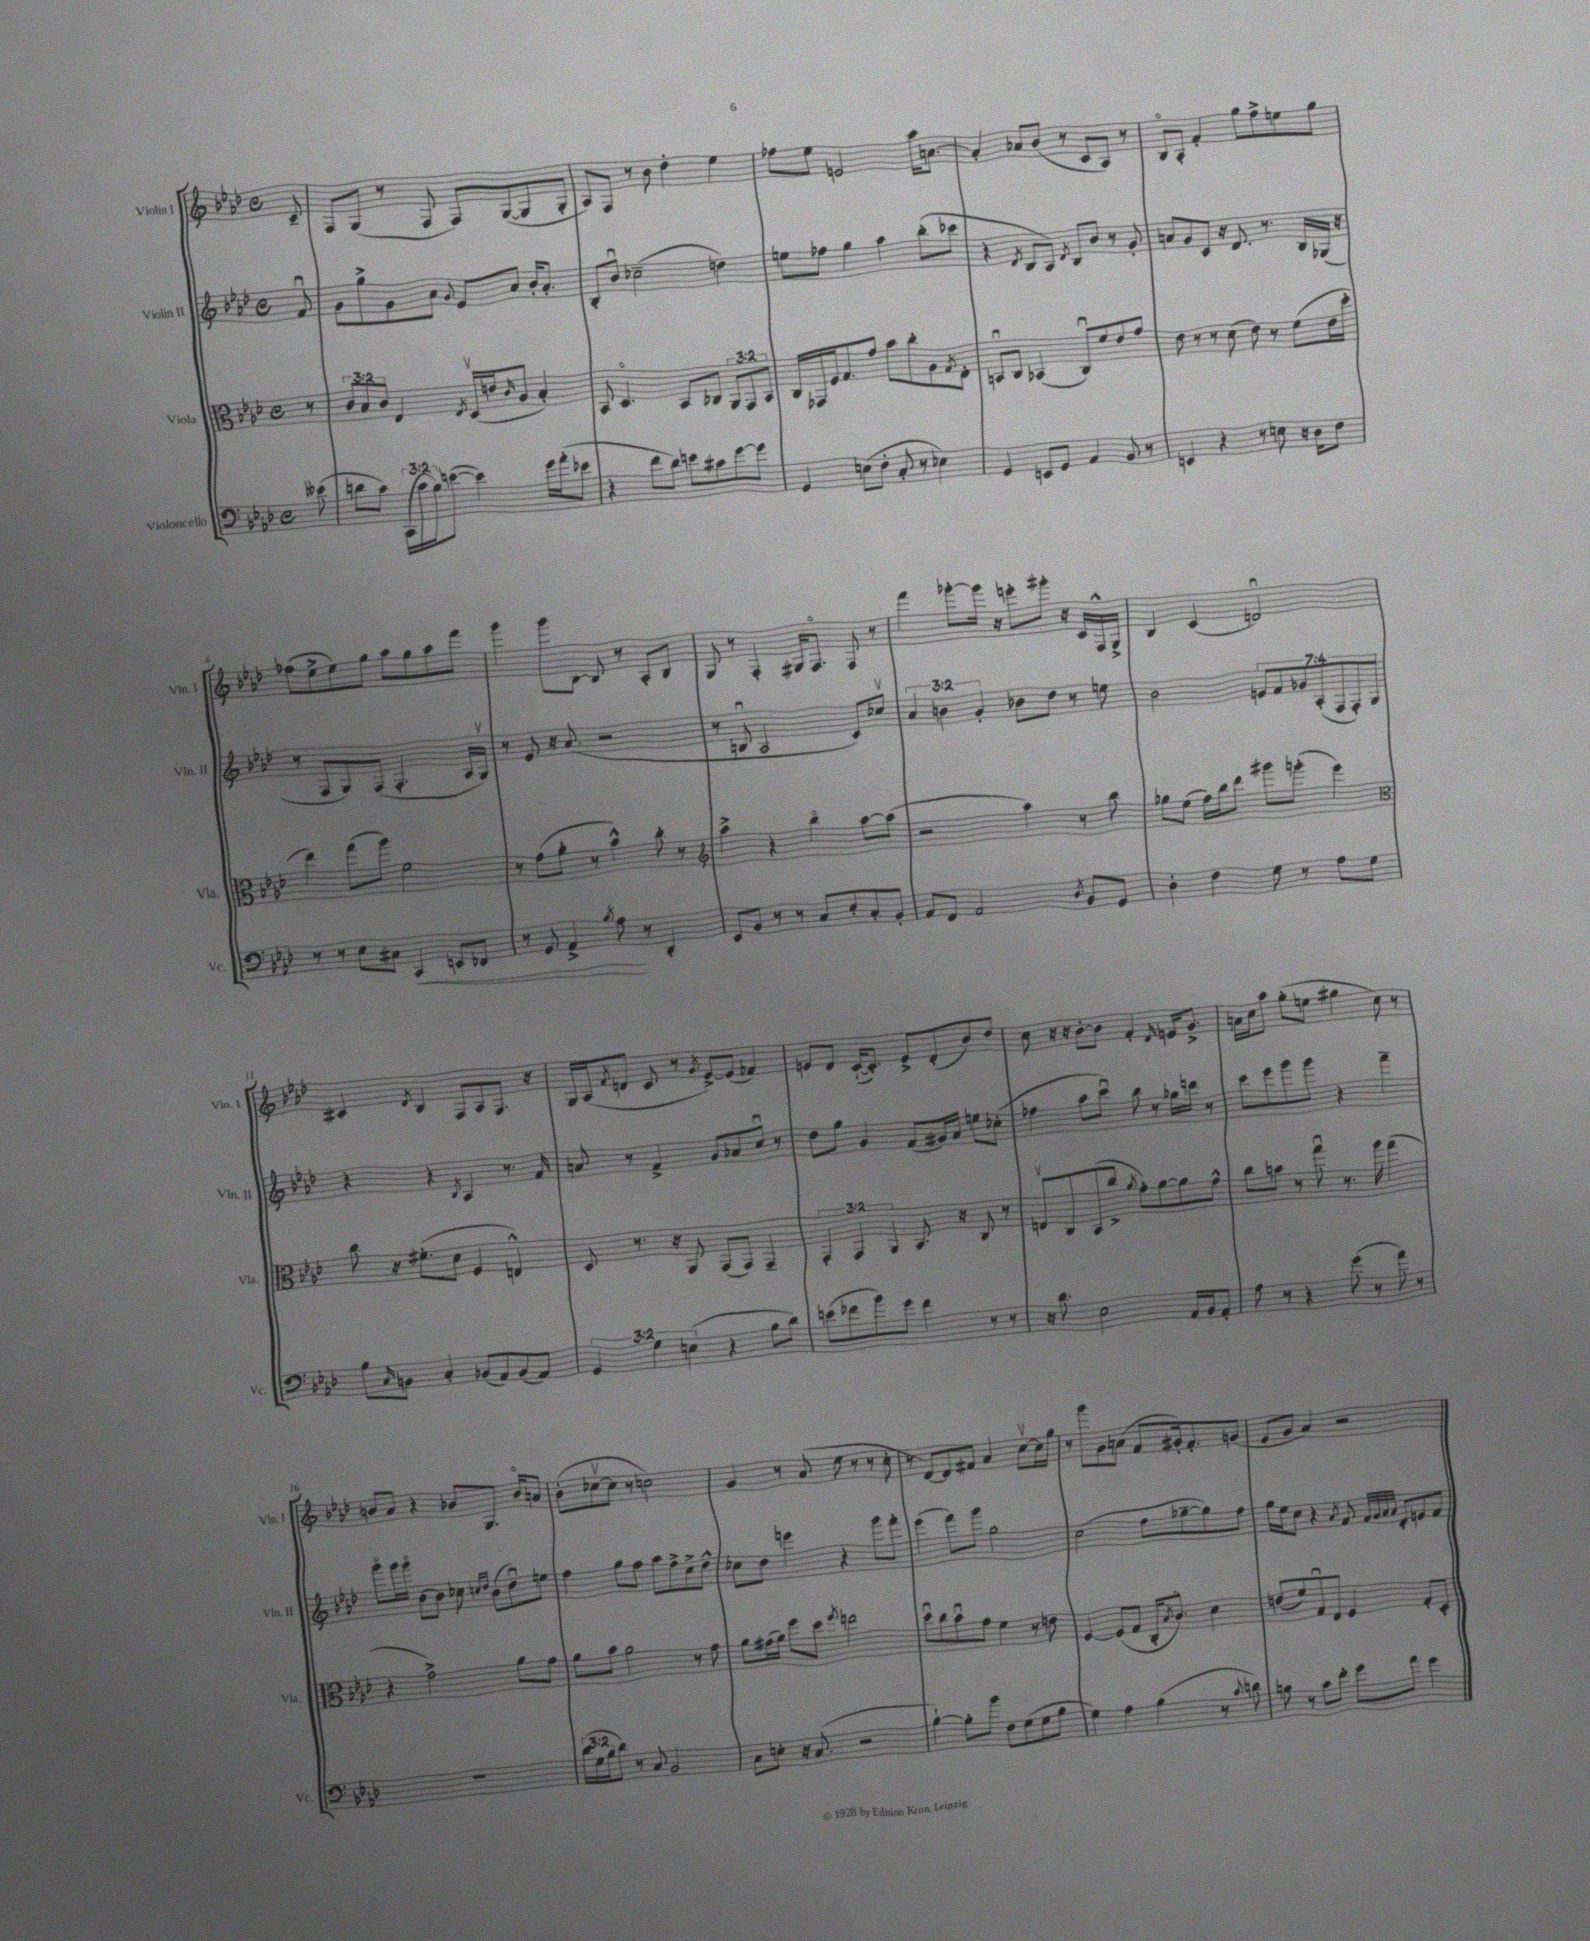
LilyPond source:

<<
\new StaffGroup <<
\new Staff = "s0" \with { instrumentName = "Violin I" shortInstrumentName = "Vln. I" } {
    \clef treble \key aes \major \defaultTimeSignature \time 4/4 \partial 8
    c'8-- |
    f8 g8( r8 f8 f8) g8~( g8 g8-. |
    aes8) f8 r8 bes'8 des''4-. ees''4 |
    fes''8 ees''8 e'2 aes''16 a'8.~ |
    a'4-. aes'8 bes'8( r8 c'8 aes8) r8 |
    bes8\flageolet aes8-. f'4-. g''8 f''8-> e''8 g''8 |
    fes''8( ees''8-> ees''8) g''8 aes''8 g''8 aes''8 f'''8 |
    g'''4 g'''8 bes8~ bes8 r8 aes8-. bes8 |
    g8 r8 f4-. gis16 f8.\flageolet f8 r8 |
    f'''4 ges'''8~-. ges'''16 r16 e'''8-. gis'''8-. r16 c'16 f16-^ g16-> |
    bes4 c'4( d'2\downbow) |
    cis'4 \acciaccatura { des'8 } bes4 f8 aes8 f8. r16 |
    g16 aes16( \acciaccatura { f'8 } d'8 c'8 r8 \acciaccatura { g'8 } ees'8~->) ees'8( fes'4) |
    e'8 des'8 c'16~-!( c'8.-.) e'8-> des'8-.( bes'8) des''8 |
    c''8 r16 r16 bes'8~-. bes'8 f'4-. \grace { des'16 } e'16 g'8.-> |
    a'16 c''16 aes''8 g''8-.( e''8 gis''4 c''8) r8 |
    b'8 aes'8 r4 bes'8 g8. bes'16\flageolet a'8 |
    bes'8-.( ces''8~\upbow ces''8 r8 c''2) |
    g'4 r8 aes'8( ees''8 r8 r8 c''8-. |
    r8 des'8~) des'8 fis'8 aes'4 c''8~\upbow c''16 g''16 |
    r8 g'''8 g'8 a'8( f'8 gis'16-.) f'8.-. g'8( |
    ees'8 g'8 aes'4) r2 \bar "|." |
}
\new Staff = "s1" \with { instrumentName = "Violin II" shortInstrumentName = "Vln. II" } {
    \clef treble \key aes \major \defaultTimeSignature \time 4/4 \override Staff.TupletNumber.text = #tuplet-number::calc-fraction-text \partial 8
    f'8\downbow |
    g'8 g''8-> g'8 aes'8 \appoggiatura { g'8 } ees'8 aes'8 bes'16-. aes'8.-. |
    bes8-. bes'8\downbow ces''2--( d''4) |
    e''8 fes''8 g''4 aes''4 bes''8-.( ces'''8 |
    r4 \acciaccatura { des'8 } bes8 aes8) \acciaccatura { des'8 } bes8 bes'8 r8 g'8-. |
    a'8 g'8 c'8 r16 des'8. r8. bes16 ges16( r16 |
    r8 f8 g8) f8( f4.-. aes16 g16\upbow) |
    r8 ees'8 r16 aes'8.( r2 |
    r8 b8\downbow aes2 c'8) ces''8\upbow |
    \tuplet 3/2 { aes'4 b'4 g'4-. } bes'8 des''8 r8 e''8 |
    bes'2 \tuplet 7/4 { e'8 f'8 ges'8 aes8-.( f8 f8-.) g8 } |
    r4 r4 \acciaccatura { bes8 } aes4 r8. f'16 |
    a'8 r8 f'4-> g'8 aes'8 c''8\downbow r8 |
    des''8 g''8 g'4 f'8( gis'16) aes'16 e''8 ces''8-.( |
    fes''4 aes''8 c'''8\downbow) bes''8 r8 ges''16 d'''16 r8 |
    c'''8 ees'''8 g'''8 g'''8 r4 f'''4-- |
    g'''8\flageolet g'''16 g'''16\flageolet bes'8~ bes'8 ces''8 \grace { c''16 des''16 } bes'8( des''8\downbow) e''8 |
    f''4 g''8 f''8 aes''8 f''8-> c''8-> des''8-^ |
    ces''8 des''8 e'''4 r4 g'''8 f'''8-. |
    ees'''4( f'''8) g'''8 g''2 |
    c''2( f''8 ges''8~-- ges''8) f''8 |
    g''16 ees''16 c''8 r4 \acciaccatura { aes'8 } f'8 \grace { f'32 g'32 aes'32 aes'32 } des'8-. e'8 f'8 \bar "|." |
}
\new Staff = "s2" \with { instrumentName = "Viola" shortInstrumentName = "Vla." } {
    \clef alto \key aes \major \defaultTimeSignature \time 4/4 \override Staff.TupletNumber.text = #tuplet-number::calc-fraction-text \partial 8
    r8 |
    \tuplet 3/2 { c'8 bes8 c'8 } ees4 \acciaccatura { ees8 } des16\upbow( e'16 \grace { c'16 } aes8 bes4-.) |
    bes,8 des4.\flageolet bes,8 ces8 \tuplet 3/2 { aes,8 g,8 bes,8 } |
    c16 ges,16 f16 g8. g'8 bes'8 c''8-. aes8 \acciaccatura { g8 } ees8-. |
    b,8\downbow c8 bes,4( c8\downbow) f'8 ees'8 g'8 |
    ees'8 r8 r8 des'8( ees'8) r8 f'8( ees'16 des''16-. |
    ees''4) g''8( aes''8) f'2 |
    r8 g'8( aes'8-. r8 bes'4-^) c''8-. r8 |
    \clef treble aes''4-> r4 bes''4\flageolet aes''8~ aes''8( |
    r2 aes''4) r8 bes''8 |
    ges''8 ees''8( f''16) bes''16 des'''8 gis'''8 g'''8-.( ees'''4) |
    \clef alto c''8 r16 fis'8.-.( des'8 f4 e4-^) |
    des8 r8. r16 aes,8 g,8( g,8) g,4-- |
    \tuplet 3/2 { g,4-. g,4 aes,4 } bes,8. r16 c8 r8 |
    e8\upbow c8 bes,8( c''8-> \acciaccatura { aes'8 } g'8-.) aes'8~ aes'8 g'8-^ |
    c''8 b'8 r8 g''8\downbow r8. aes''16 g''4( |
    r4 g'2->) aes'8 g'8 |
    aes'8 bes'8 aes'2 r8 g'8 |
    aes'8 gis'16( aes'16) f''8 des''8 \acciaccatura { f''8 } e''2 |
    des''8\downbow c''8 bes'8\downbow g'8 f'4 r8 e'8 |
    f4~ f8( g8 c16-. \acciaccatura { bes8 } c'8.\flageolet) des'4 |
    e'8( f'8) g8\downbow ees8 f4 g8-. des8-. \bar "|." |
}
\new Staff = "s3" \with { instrumentName = "Violoncello" shortInstrumentName = "Vc." } {
    \clef bass \key aes \major \defaultTimeSignature \time 4/4 \override Staff.TupletNumber.text = #tuplet-number::calc-fraction-text \partial 8
    eeses'8( |
    d'8 c'8) \tuplet 3/2 { c,16( c'16 bes16) } e'8~( e'4) g'16 aes'16-.( ees'8 |
    r4 f'8 des'8) e'8 cis'8 g'8~ g'8 |
    g,4 e8( f8-. c8-. r8 ees4) |
    g,4 e,8 g,8 aes,4 bes,8 r8 |
    e,4 r4 r8 e8 r16 des16 f8 |
    r8 r8 ees8 cis8 c,4\< e,8 fes,8 |
    r8 g,8 aes,4-> \acciaccatura { bes8 } aes8\! r8 des,4-. |
    ees,8 bes,8 r8 r8 c8 ees8-. c8-. bes,8-. |
    aes,8 f,8 aes,2 \acciaccatura { des8 } bes,8 g,8 |
    des4-. f4 g8 r8 aes8 g8 |
    bes8 \grace { c16 } b,8 c4-. bes,8( aes,8) bes,8( aes,8) |
    \tuplet 3/2 { g,4 g4 e4( } r4 bes8 des'8) |
    e'8( fes'8 bes'8) g'8 fes'4 r8 r8 |
    r16 des'8. ees2 aes,16 bes,16 aes,8-. |
    aes8 r8 r4 g'8( r8 aes'8) r8 |
    R1 |
    \tuplet 3/2 { des'16( g16 bes16 } des'8) r8 c8 bes,2 |
    c8 e8-. r16 c8.( r2 |
    bes4~-!) bes8-. bes'8 f8 g8( g8 bes8 |
    g4) aes4 bes4( r8 \appoggiatura { c'8 } d'8) |
    b8 r8 c'8 f'8-. g'8 aes'8 g'4 \bar "|." |
}
>>
>>
